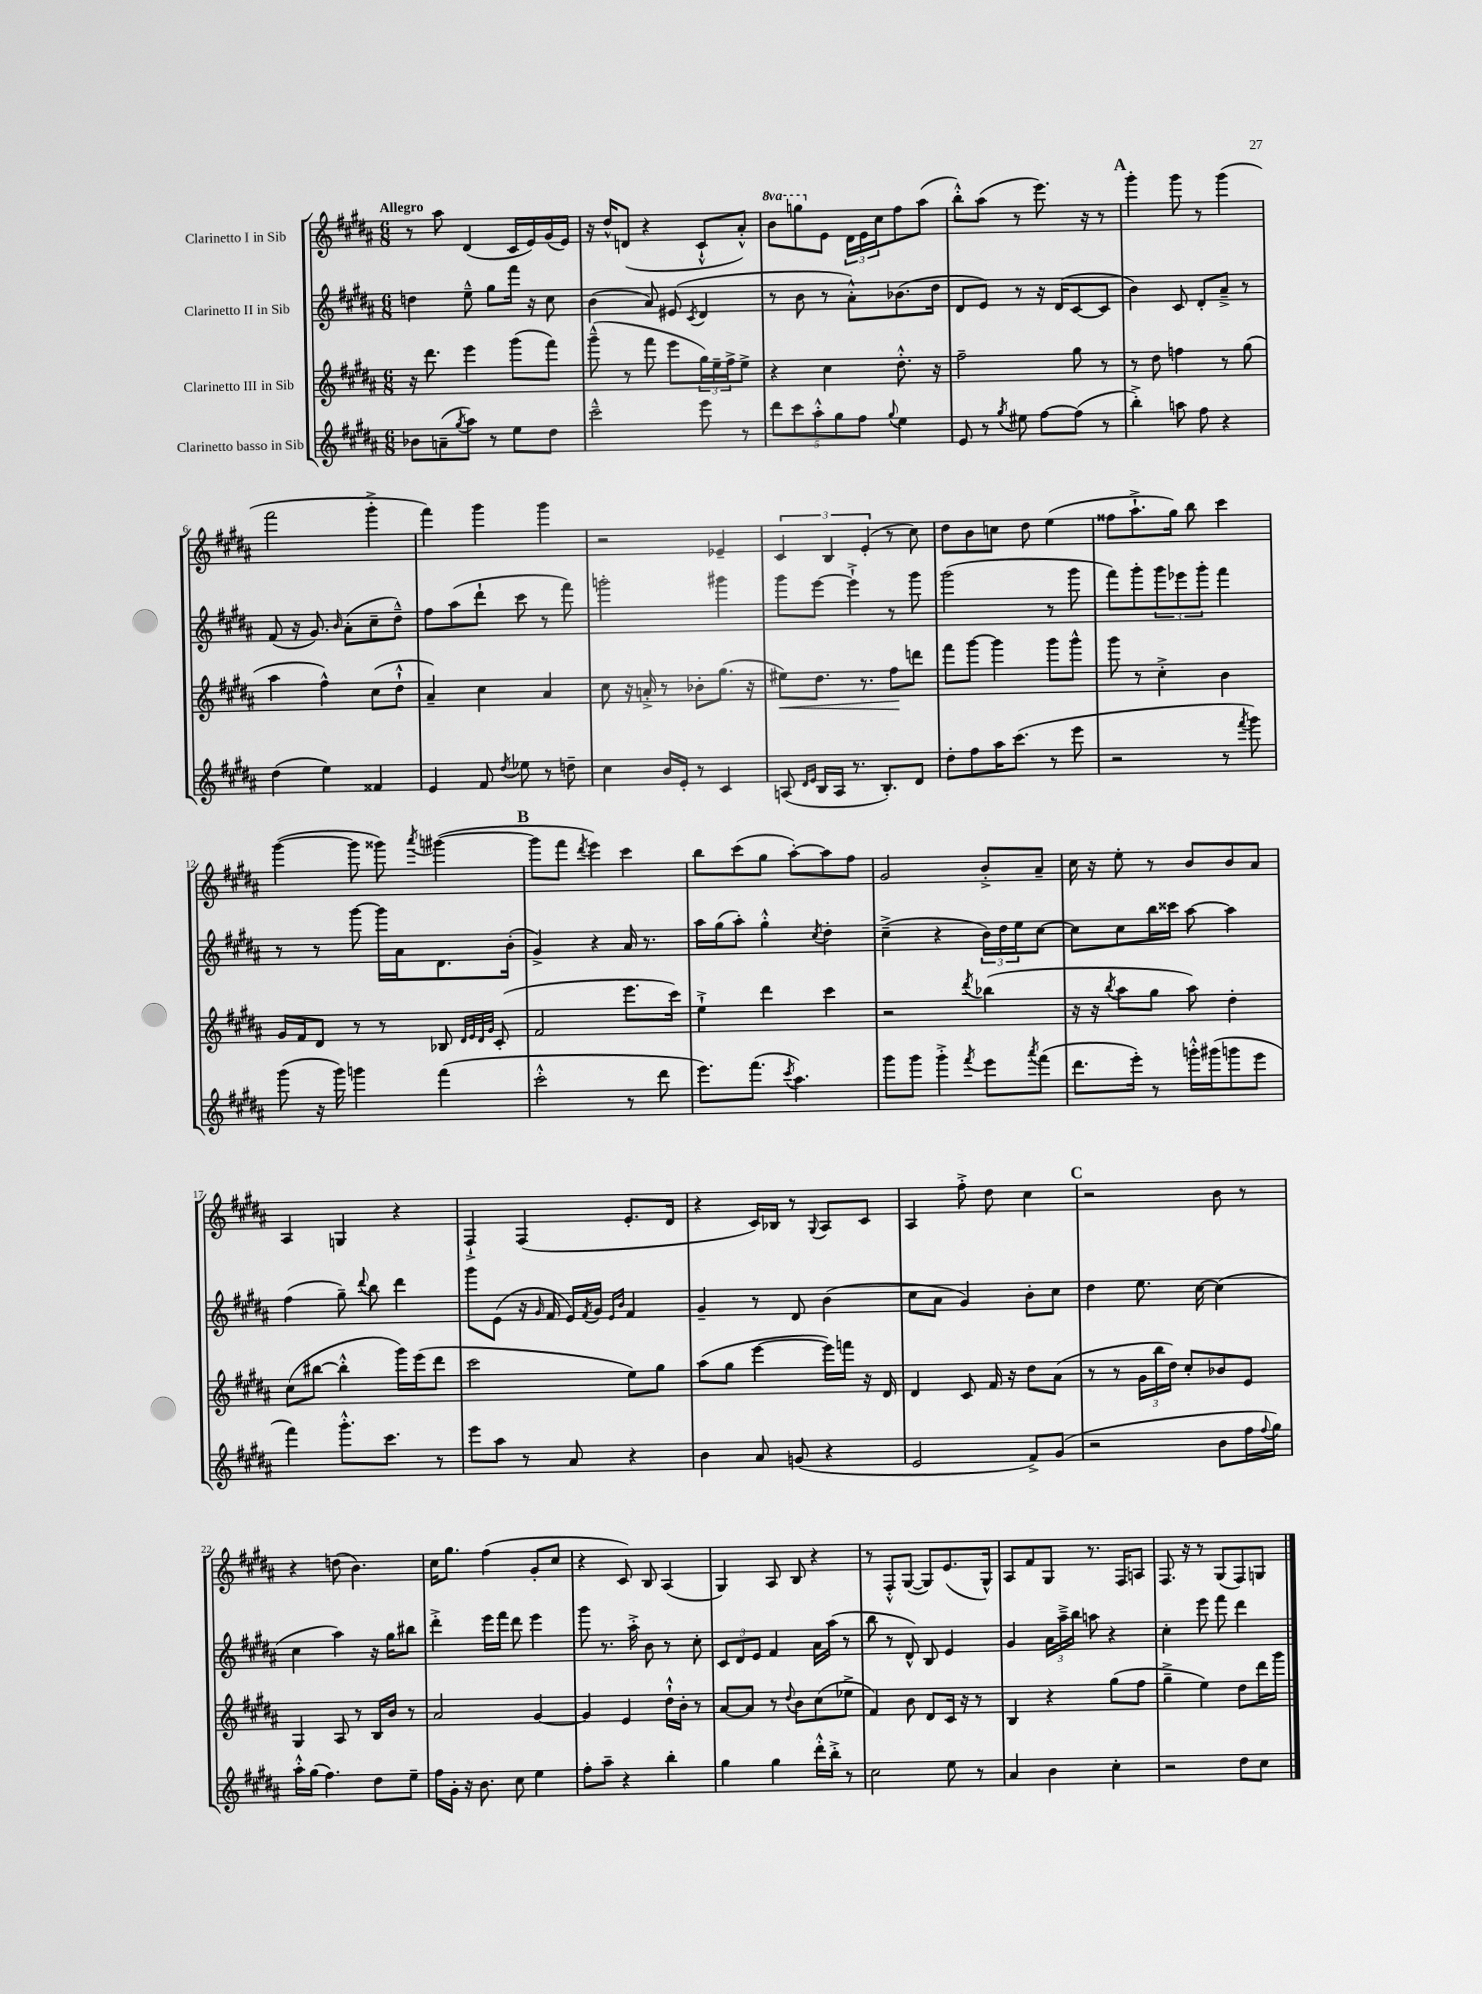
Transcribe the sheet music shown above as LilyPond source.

<<
\new StaffGroup <<
\new Staff = "s0" \with { instrumentName = "Clarinetto I in Sib" } {
    \clef treble \key b \major \numericTimeSignature \time 6/8 \set Staff.ottavationMarkups = #ottavation-simple-ordinals \tempo "Allegro"
    r8 ais''8 dis'4( cis'16 e'16) gis'16( e'16) |
    r16 dis''16-^ d'8( r4 cis'8-!-^ ais'8-.-^) |
    \ottava #1 b''8 g'''8 \ottava #0 e'8 \tuplet 3/2 { dis'16 e'16 cis''16 } fis''8 ais''8( |
    b''8-.-^) ais''8( r8 e'''8.) r16 r8 |
    \mark \markup { \bold "A" } gis'''4-. gis'''8 r8 gis'''4( |
    fis'''2 gis'''4-.-> |
    fis'''4) gis'''4 gis'''4 |
    r2 ees'4-- |
    \tuplet 3/2 { cis'4 b4 e'4-.( } r8 cis''8) |
    dis''8 b'8 c''8 dis''8 e''4( |
    fisis''8 ais''8.-!-> gis''16) b''8 cis'''4 |
    gis'''4~( gis'''8 gisis'''8) \acciaccatura { ais'''8 } gis'''4~( |
    \mark \markup { \bold "B" } gis'''8 fis'''8 \acciaccatura { dis'''8 } e'''4) cis'''4 |
    b''8 cis'''8( gis''8 ais''8~-.) ais''8 fis''8 |
    gis'2 b'8-.-> ais'8-- |
    cis''16 r16 e''8-. r8 b'8 b'8 ais'8 |
    ais4 g4 r4 |
    fis4-!-> fis4( e'8.-. dis'16 |
    r4 cis'16) bes16 r8 \appoggiatura { gis8 } ais8 cis'8 |
    ais4 fis''8-.-> dis''8 cis''4 |
    \mark \markup { \bold "C" } r2 b'8 r8 |
    r4 d''8( b'4.) |
    cis''16 gis''8. fis''4( gis'8-. cis''8 |
    r4 cis'8) b8 ais4( |
    gis4) ais8 b8 r4 |
    r8 fis8-.-^ gis8~( gis8) e'8.( gis16-^) |
    ais8 fis'8 gis8 r8. fis16 a8 |
    fis8. r16 r8 gis8( fis8) g8 \bar "|." |
}
\new Staff = "s1" \with { instrumentName = "Clarinetto II in Sib" } {
    \clef treble \key b \major \numericTimeSignature \time 6/8
    d''4 e''8---^ gis''8 fis'''16 r16 cis''8 |
    b'4( ais'8) eis'8( \acciaccatura { cis'8 } dis'4 |
    r8 b'8 r8 ais'8-.-^) bes'8.( dis''16 |
    dis'8 e'8) r8 r16 dis'16( cis'8~ cis'8 |
    \mark \markup { \bold "A" } b'4) cis'8 dis'8-. ais'8---> r8 |
    fis'8( r16 gis'8.) \grace { b'16 } ais'8-.( cis''8-- dis''8---^) |
    fis''8 ais''8( dis'''8-! cis'''8 r8 fis'''8) |
    g'''2-. gis'''4 |
    gis'''8 e'''8~ e'''4-!-> r8 gis'''8 |
    gis'''2( r8 gis'''8 |
    fis'''8) gis'''8-. \tuplet 3/2 { gis'''8 ees'''8 gis'''8-. } fis'''4 |
    r8 r8 gis'''8~ gis'''16 ais'16 dis'8. b'16-.( |
    \mark \markup { \bold "B" } gis'4->) r4 ais'16 r8. |
    ais''16 gis''16( ais''8-.) gis''4-.-^ \acciaccatura { cis''8 } dis''4-. |
    cis''4--->( r4 \tuplet 3/2 { b'16) dis''16 e''16 } cis''8~ |
    cis''8 cis''8 b''16 cisis'''16 ais''8~ ais''4 |
    fis''4( gis''8--) \appoggiatura { dis'''8 } b''8 dis'''4 |
    gis'''8 e'8( r16 \grace { gis'16 } fis'16 e'16) \acciaccatura { fis'8 } gis'16 \grace { e'16 b'16 } fis'4 |
    gis'4-- r8 dis'8 b'4( |
    cis''8 ais'8 gis'4) b'8-. cis''8 |
    \mark \markup { \bold "C" } dis''4 e''8. cis''16~ cis''4( |
    cis''4 ais''4) r16 gis''16 bis''8 |
    dis'''4-.-> e'''16 fis'''16 dis'''8 e'''4 |
    gis'''8 r8. ais''16-.-> b'8 r8 cis''8-. |
    \tuplet 3/2 { cis'8 dis'8 e'8 } fis'4 ais'16 ais''16( r8 |
    b''8 r8 dis'8-^) b8 e'4 |
    gis'4 \tuplet 3/2 { ais'16 ais''16---> b''16 } a''8 r4 |
    cis''4-. e'''8 fis'''8 dis'''4 \bar "|." |
}
\new Staff = "s2" \with { instrumentName = "Clarinetto III in Sib" } {
    \clef treble \key b \major \numericTimeSignature \time 6/8
    r16 dis'''8. e'''4 gis'''8( fis'''8) |
    gis'''8---^( r8 fis'''8 e'''8 \tuplet 3/2 { gis''16) e''16-- fis''16-> } e''8-> |
    r4 cis''4 dis''8.-.-^ r16 |
    fis''2-- gis''8 r8 |
    \mark \markup { \bold "A" } r8 dis''8 f''4 r8 gis''8( |
    ais''4 fis''4-^) cis''8( dis''8-!-^ |
    ais'4--) cis''4 ais'4 |
    cis''8 r16 a'16-.-> r8 bes'8-. gis''8.( r16 |
    eis''8\<) dis''8. r8. fis''8\! d'''8 |
    fis'''8 gis'''8~ gis'''4 gis'''8 gis'''8-^ |
    gis'''8 r8 cis''4-.-> b'4 |
    gis'16 fis'16 dis'8 r8 r8 bes8 \grace { dis'32 e'32 dis'32 gis'32 } cis'8-.( |
    \mark \markup { \bold "B" } fis'2 e'''8. cis'''16) |
    e''4-!-> dis'''4 cis'''4 |
    r2 \acciaccatura { dis'''8 } bes''4( |
    r16 r16 \acciaccatura { b''8 } ais''8 gis''8 ais''8) dis''4-. |
    cis''8( bis''8~ bis''4-.-^ gis'''16) e'''16( dis'''8 |
    cis'''2 e''8) gis''8 |
    ais''8( gis''8 e'''4~ e'''16) f'''16 r16 dis'16 |
    dis'4 cis'8 fis'16 r16 dis''8 ais'8( |
    \mark \markup { \bold "C" } r8 r8 \tuplet 3/2 { gis'16 b''16 dis''16) } cis''8-. bes'8 e'8 |
    gis4 ais8 r8 b16 b'16 r8 |
    ais'2 gis'4~ |
    gis'4 e'4 dis''16-!-^ b'16-. r8 |
    ais'8~ ais'8 r8 \appoggiatura { dis''8 } b'8 cis''8( ees''8-> |
    fis'4) b'8 dis'8 cis'16 r16 r8 |
    b4 r4 gis''8( fis''8 |
    gis''4---> e''4) dis''8 dis'''16 gis'''16 \bar "|." |
}
\new Staff = "s3" \with { instrumentName = "Clarinetto basso in Sib" } {
    \clef treble \key b \major \numericTimeSignature \time 6/8
    bes'8 a'8--( \acciaccatura { gis''8 } ais''8) r8 e''8 dis''8 |
    cis'''2---^ e'''8 r8 |
    \tuplet 5/4 { dis'''8 cis'''8 ais''8-.-^ gis''8 fis''8 } \appoggiatura { gis''8 } e''4 |
    e'8 r8 \acciaccatura { gis''8 } eis''8 fis''8~ fis''8( r8 |
    \mark \markup { \bold "A" } b''4-.->) a''8 fis''8 r4 |
    dis''4( e''4) fisis'4 |
    e'4 fis'8 \acciaccatura { dis''8 } ees''8 r8 d''8-- |
    cis''4 b'16 e'16-. r8 cis'4 |
    a8( \grace { dis'16 e'16 } b16 a16 r8. b8.-.) dis'8 |
    dis''8-. fis''8 ais''16 cis'''8.( r8 e'''8 |
    r2 r8 \acciaccatura { fis'''8 } gis'''8) |
    gis'''8( r16 gis'''16) g'''4 fis'''4( |
    \mark \markup { \bold "B" } cis'''2-.-^ r8 dis'''8 |
    e'''8.) fis'''8.( \acciaccatura { cis'''8 } ais''4.) |
    gis'''8 gis'''8 gis'''4-.-> \acciaccatura { fis'''8 } e'''8 \acciaccatura { ais'''8 } fis'''8( |
    dis'''8. e'''16-.) r8 g'''16-.-^ gis'''16( g'''8 e'''8 |
    fis'''4) gis'''8.-.-^ cis'''8. r8 |
    e'''8 ais''8 r8 ais'8 r4 |
    b'4 ais'8 g'8( r4 |
    e'2 fis'8->) gis'8( |
    \mark \markup { \bold "C" } r2 b'8 fis''16 \appoggiatura { fis''8 } gis''16) |
    ais''16-.-^ gis''16( fis''4.) dis''8 e''8-- |
    fis''16 gis'16-. r16 b'8. cis''8 e''4 |
    fis''8-. ais''8-- r4 b''4-. |
    gis''4 gis''4 dis'''16-.-^ b''16-.-> r8 |
    cis''2 e''8 r8 |
    ais'4 b'4 cis''4-. |
    r2 dis''8 cis''8 \bar "|." |
}
>>
>>
